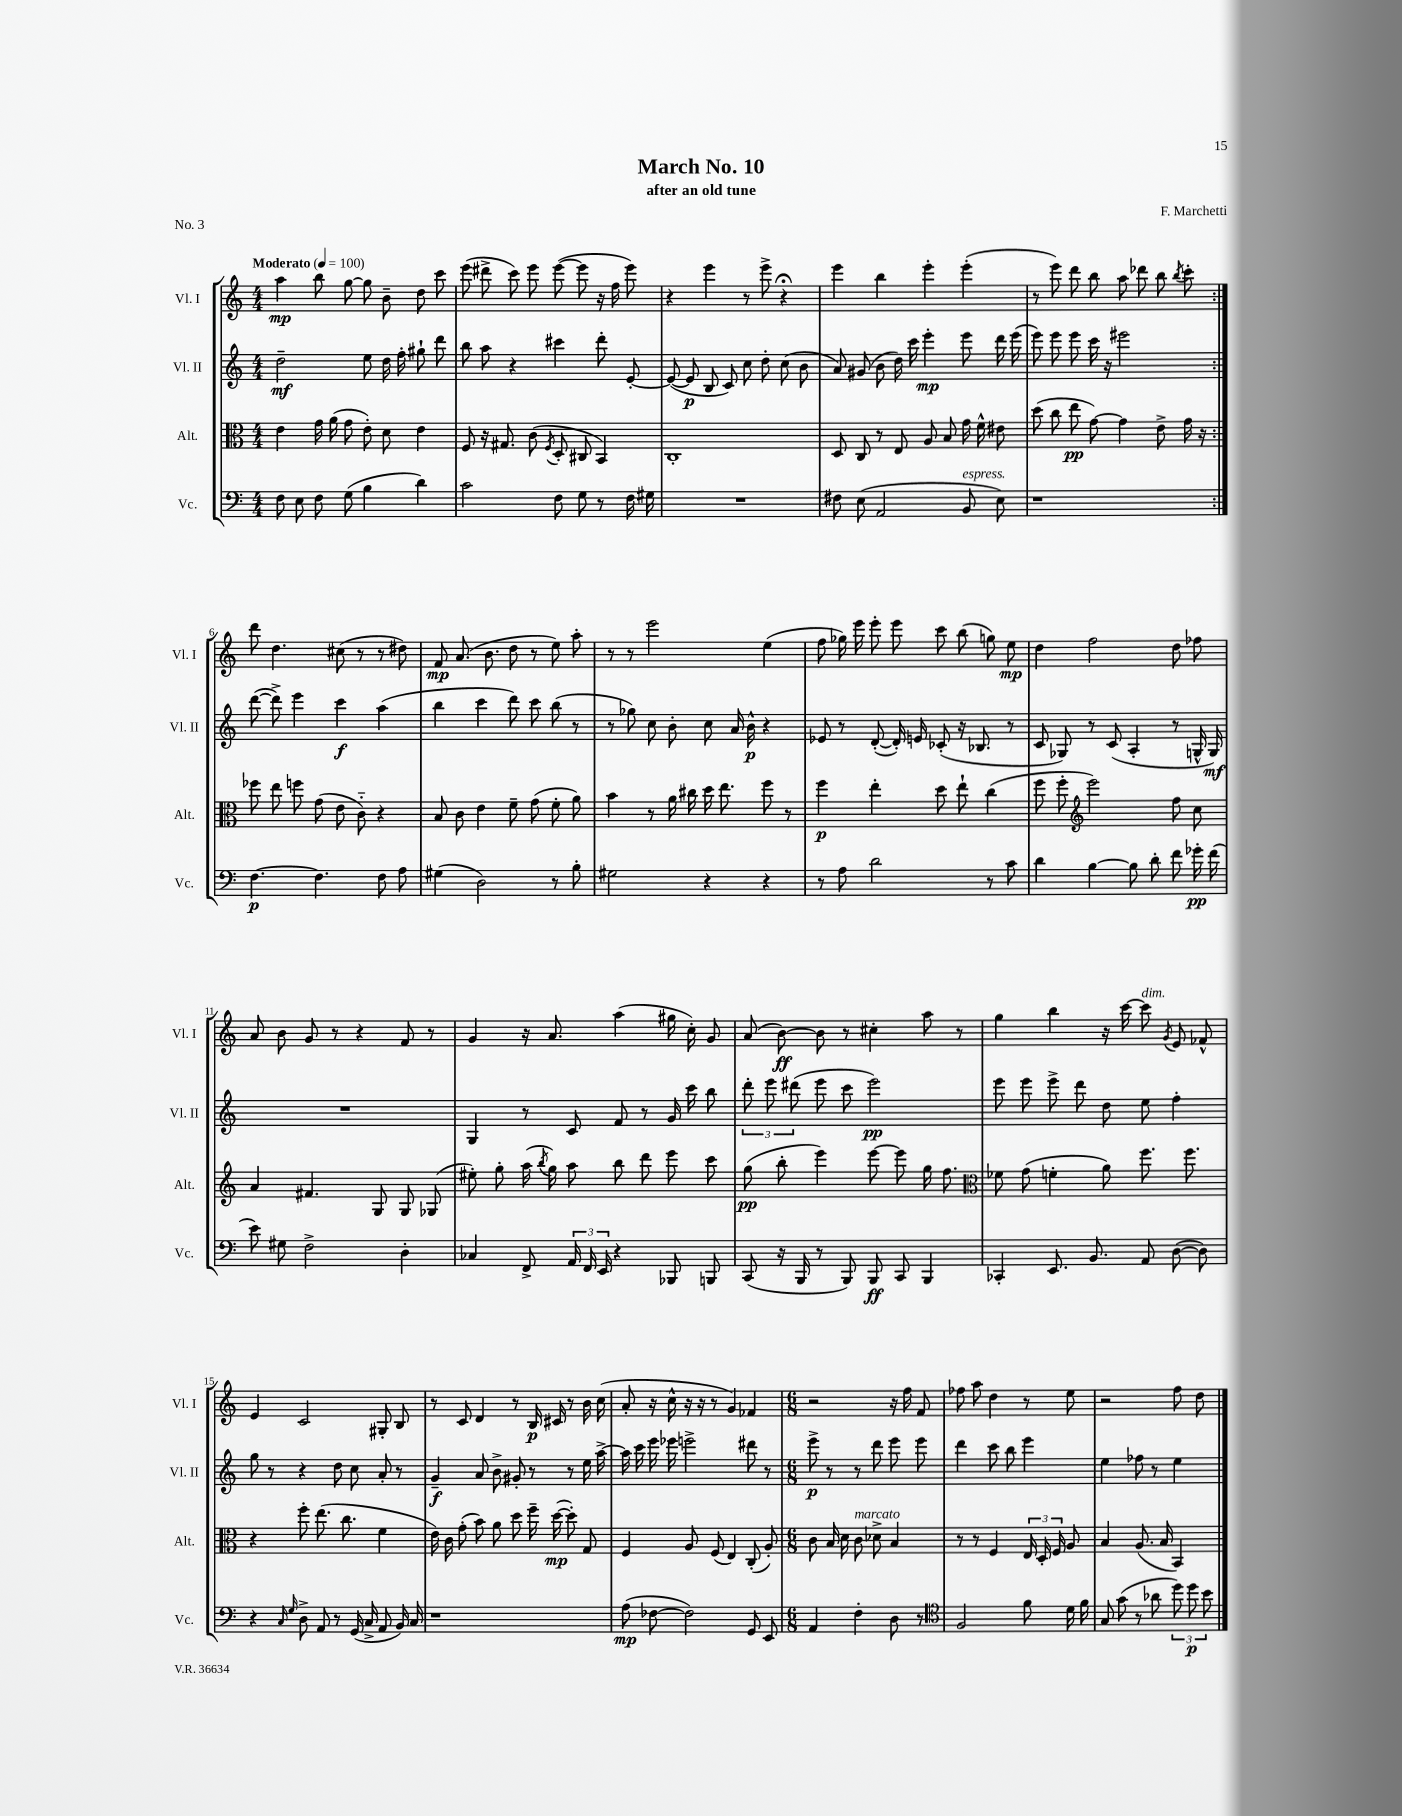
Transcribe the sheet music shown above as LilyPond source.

\header { title = "March No. 10" composer = "F. Marchetti" subtitle = "after an old tune" piece = "No. 3" }
<<
\new StaffGroup <<
\new Staff = "s0" \with { instrumentName = "Vl. I" shortInstrumentName = "Vl. I" } {
    \clef treble \key c \major \numericTimeSignature \time 4/4 \tempo "Moderato" 4 = 100
    \autoBeamOff \repeat volta 2 { a''4\mp b''8 g''8~ g''8 b'8-- d''8 c'''8 |
    e'''8( dis'''8-> c'''8) e'''8 e'''8~( e'''8 r16 f''16 e'''8) |
    r4 e'''4 r8 e'''8-> r4\fermata |
    e'''4 b''4 e'''4-. e'''4-.( |
    r8 e'''8) d'''8 b''8 a''8 des'''8 b''8 \acciaccatura { b''8 } c'''8-. | }
    d'''8 d''4. cis''8( r8 r8 dis''8) |
    f'8\mp a'8.( b'8. d''8 r8 e''8) a''8-. |
    r8 r8 e'''2 e''4( |
    f''8 ges''16) e'''16 e'''8-. e'''8 c'''8 b''8( g''8) e''8\mp |
    d''4 f''2 d''8 fes''8 |
    a'8 b'8 g'8 r8 r4 f'8 r8 |
    g'4 r16 a'8. a''4( gis''16 c''16-.) g'8 |
    a'8( b'8~\ff) b'8 r8 cis''4-. a''8 r8 |
    g''4 b''4 r16 c'''16~ c'''8^\markup { \italic "dim." } \acciaccatura { g'8 } e'8 fes'8-^ |
    e'4 c'2 gis8-. b8 |
    r8 c'8 d'4 r8 b16\p cis'16 r8 b'16 c''16( |
    a'8-. r16 c''16-^ r16 r16 r8 g'4) fes'4 |
    \numericTimeSignature \time 6/8 r2 r16 f''16 f'8 |
    fes''8 a''8 d''4 r8 e''8 |
    r2 f''8 d''8 \bar "|." |
}
\new Staff = "s1" \with { instrumentName = "Vl. II" shortInstrumentName = "Vl. II" } {
    \clef treble \key c \major \numericTimeSignature \time 4/4
    \autoBeamOff \repeat volta 2 { d''2--\mf e''8 d''16 f''16-. gis''8-! d'''8 |
    b''8 a''8 r4 cis'''4 d'''8-. e'8~-. |
    e'8~( e'8\p b8 c'8) c''8 d''8-. c''8( b'8 |
    a'8) gis'8( b'8 d''16) c'''16 e'''4-.\mp e'''8 d'''16 e'''16( |
    e'''8) e'''8 e'''8 c'''16 r16 eis'''2 | }
    d'''8~( d'''8->) e'''4 c'''4\f a''4( |
    b''4 c'''4 d'''8) c'''8 b''8( r8 |
    r8 ges''8) c''8 b'8-. c''8 a'16 b'16-^\p r4 |
    ees'8 r8 d'8~-.( d'16-.) e'16 ces'8-.( r16 bes8. r8 |
    c'8 ges8) r8 c'8( a4-. r8 g16-^ g16\mf) |
    R1 |
    g4 r8 c'8 f'8 r8 g'16 c'''16 b''8 |
    \tuplet 3/2 { d'''8-. e'''8 dis'''8( } e'''8 c'''8 e'''2\pp) |
    e'''8 e'''8 e'''8-> d'''8 d''8 e''8 f''4-. |
    g''8 r8 r4 d''8 c''8 a'8-. r8 |
    g'4--\f a'8 b'8-> gis'8-. r8 r8 e''16 a''16~-> |
    a''16 c'''16 e'''16 ees'''16 e'''2-> dis'''8 r8 |
    \numericTimeSignature \time 6/8 e'''8->\p r8 r8 d'''8 e'''8 e'''8 |
    d'''4 c'''8 b''8 e'''4 |
    e''4 fes''8 r8 e''4 \bar "|." |
}
\new Staff = "s2" \with { instrumentName = "Alt." shortInstrumentName = "Alt." } {
    \clef alto \key c \major \numericTimeSignature \time 4/4
    \autoBeamOff \repeat volta 2 { e'4 g'16 a'16( g'8 e'8-.) d'8 e'4 |
    f8 r16 gis8. c'8( \acciaccatura { f8 } d8-. cis8 b,4) |
    c1-. |
    d8 c8 r8 e8 a8 b8 g'16 f'16-^ eis'8 |
    d''8( c''8 e''8\pp g'8~) g'4 e'8-> g'16 r16 | }
    fes''8 e''8 f''8 g'8( e'8 c'8-_) r4 |
    b8 c'8 e'4 f'8-- g'8( f'8-. a'8) |
    b'4 r8 a'16 cis''16 d''16 e''8. f''8 r8 |
    f''4\p e''4-. d''8 e''8-! c''4( |
    f''8 f''8-. \clef treble e'''2) f''8 c''8 |
    a'4 fis'4. g8 g8 ges8( |
    eis''8-.) g''8-. a''16( \acciaccatura { b''8 } g''16) a''8 b''8 d'''8 e'''8 c'''8 |
    g''8\pp( b''8-. e'''4) e'''8~ e'''8 g''16 f''8. |
    \clef alto fes'8 g'8( f'4-. a'8) f''8. f''8. |
    r4 f''8-. e''8.( c''8. f'4 |
    e'16) c'16 g'8-.( b'8) a'8 d''8 f''16-- d''16~\mp( d''8-.) g8 |
    f4 a8 f8( e4) c8-.( a8-.) |
    \numericTimeSignature \time 6/8 c'8 b16 d'16 c'8^\markup { \italic "marcato" } des'8-> b4 |
    r8 r8 f4 \tuplet 3/2 { e16 d16-. f16 } a8 |
    b4 a8.( b16 b,4) \bar "|." |
}
\new Staff = "s3" \with { instrumentName = "Vc." shortInstrumentName = "Vc." } {
    \clef bass \key c \major \numericTimeSignature \time 4/4
    \autoBeamOff \repeat volta 2 { f8 e8 f8 g8( b4 d'4) |
    c'2 f8 g8 r8 f16 gis16 |
    R1 |
    fis8 e8( a,2 b,8^\markup { \italic "espress." } e8) |
    r1 | }
    f4.~\p f4. f8 a8 |
    gis4( d2) r8 b8-. |
    gis2 r4 r4 |
    r8 a8 d'2 r8 c'8 |
    d'4 b4~ b8 d'8-. f'8 ges'16-.\pp f'16( |
    e'8) gis8 f2-> d4-. |
    ces4 f,8-> \tuplet 3/2 { a,16 f,16 e,16 } r4 bes,,8 b,,8 |
    c,8( r16 b,,16 r8 b,,8) b,,8\ff c,8 b,,4 |
    ces,4-. e,8. b,8. a,8 d8~( d8) |
    r4 \grace { c16 g16 } d8-> a,8 r8 g,16( c16-> a,8 b,16) c16 |
    r1 |
    a8\mp( fes8~ fes2) g,8 e,8 |
    \numericTimeSignature \time 6/8 a,4 f4-. d8 r8 |
    \clef tenor f2 f'8 d'16 f'16 |
    g8 g'8( r8 aes'8 \tuplet 3/2 { d''8) d''8\p b'8 } \bar "|." |
}
>>
>>
